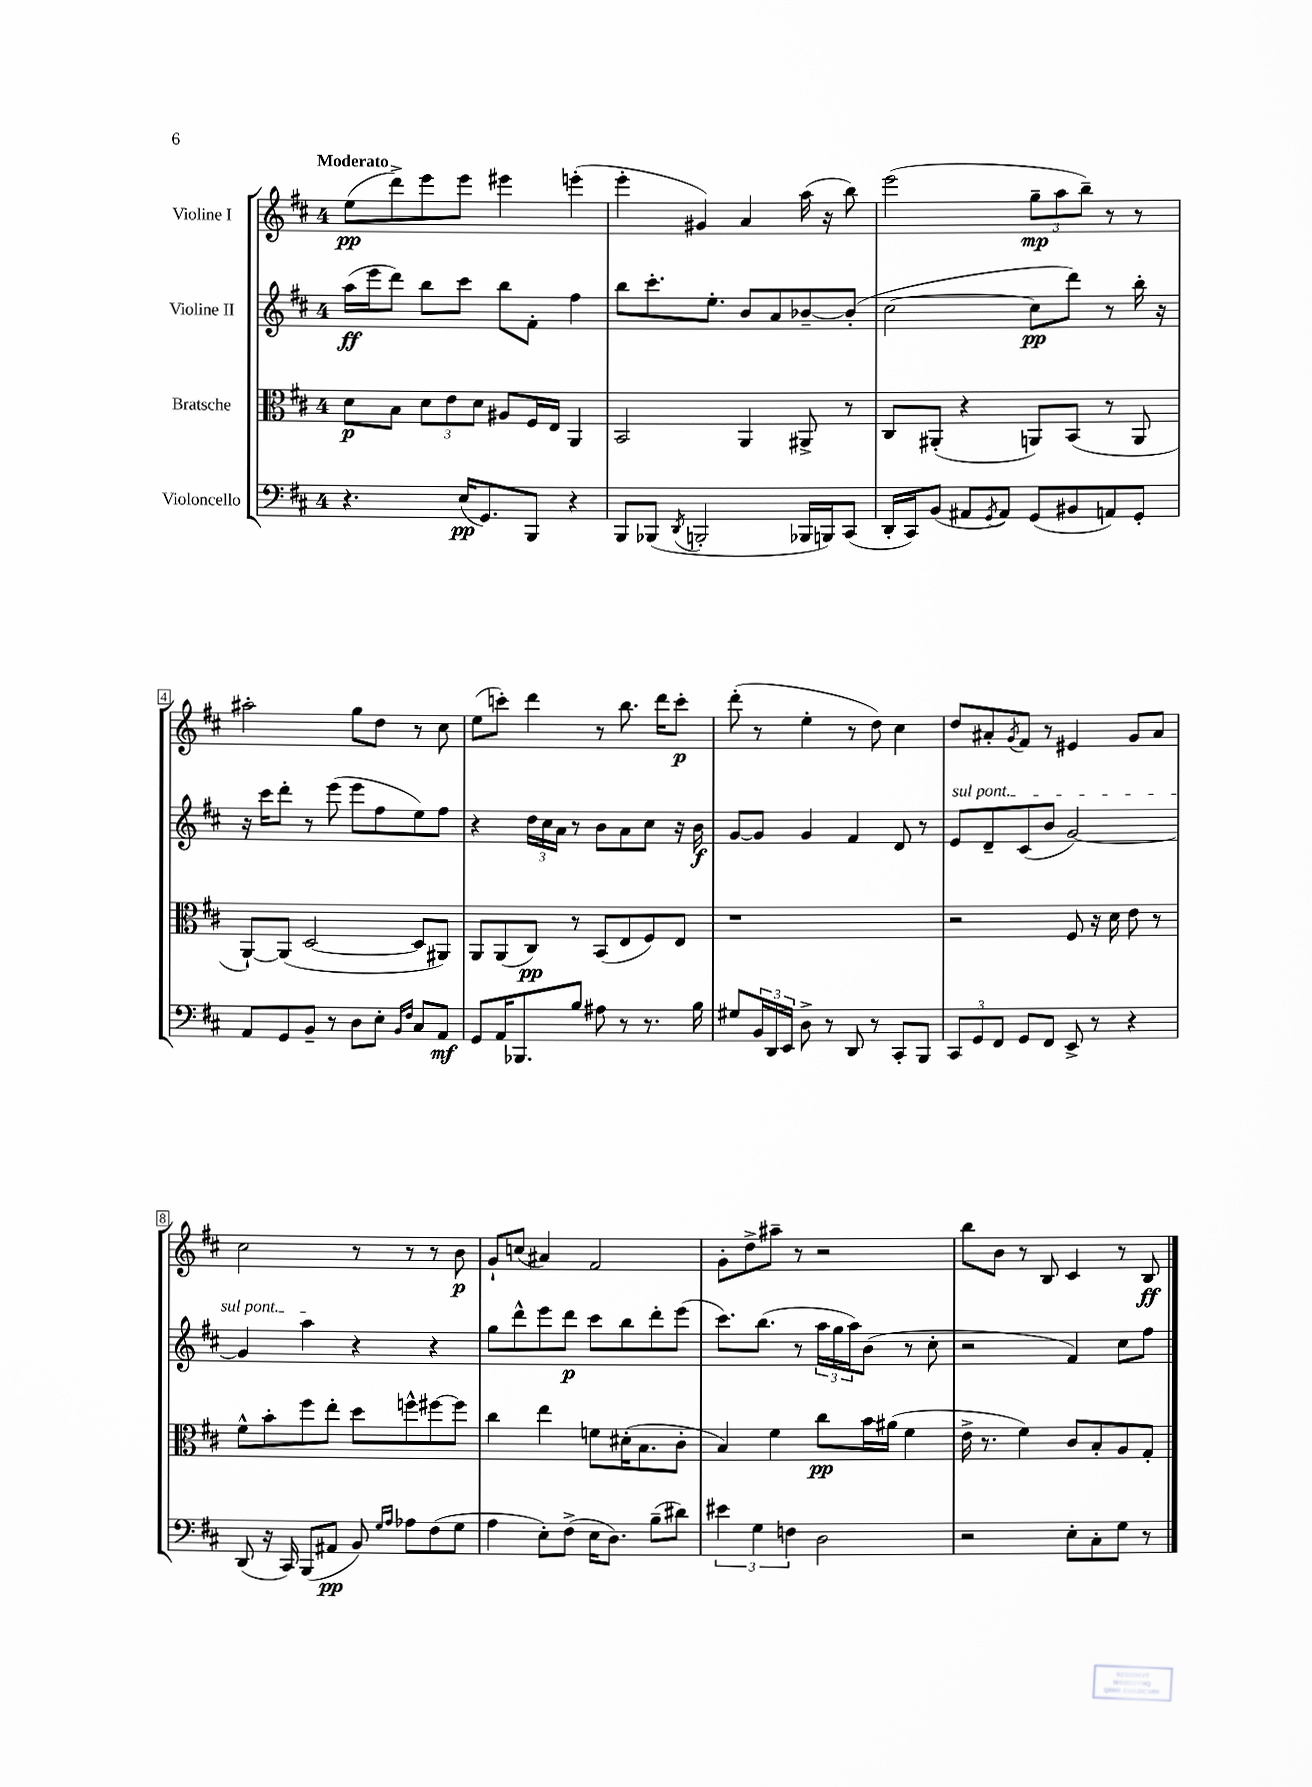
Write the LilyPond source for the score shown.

<<
\new StaffGroup <<
\new Staff = "s0" \with { instrumentName = "Violine I" } {
    \clef treble \key d \major \once \override Staff.TimeSignature.style = #'single-digit \time 4/4 \tempo "Moderato"
    e''8\pp( d'''8->) e'''8 e'''8 eis'''4 e'''4-.( |
    e'''4-. gis'4) a'4 a''16( r16 b''8) |
    e'''2( \tuplet 3/2 { g''8--\mp a''8 b''8--) } r8 r8 |
    ais''2-. g''8 d''8 r8 cis''8 |
    e''8( c'''8-.) d'''4 r8 b''8. d'''16 c'''8-.\p |
    d'''8-.( r8 e''4-. r8 d''8) cis''4 |
    d''8 ais'8-. \acciaccatura { g'8 } fis'8 r8 eis'4 g'8 ais'8 |
    cis''2 r8 r8 r8 b'8\p |
    g'8-! c''8( ais'4) fis'2 |
    g'8-. d''8-> ais''8-- r8 r2 |
    b''8 b'8 r8 b8 cis'4 r8 b8\ff \bar "|." |
}
\new Staff = "s1" \with { instrumentName = "Violine II" } {
    \clef treble \key d \major \once \override Staff.TimeSignature.style = #'single-digit \time 4/4
    a''16\ff( e'''16 d'''8) b''8 cis'''8 b''8 fis'8-. fis''4 |
    b''8 cis'''8.-. e''8.-. b'8 a'8 bes'8~-- bes'8-.( |
    cis''2~ cis''8\pp d'''8) r8 b''16-. r16 |
    r16 cis'''16 d'''8-. r8 e'''8( e'''8 fis''8 e''8) fis''8 |
    r4 \tuplet 3/2 { d''16 cis''16 a'16 } r8 b'8 a'8 cis''8 r16 b'16\f |
    g'8~ g'8 g'4 fis'4 d'8 r8 |
    \once \override TextSpanner.bound-details.left.text = \markup { \italic "sul pont." } e'8\startTextSpan d'8-- cis'8( b'8 g'2~) |
    g'4 a''4\stopTextSpan r4 r4 |
    g''8 d'''8-^ e'''8 d'''8\p cis'''8 b''8 d'''8-. e'''8( |
    cis'''8.) b''8.( r8 \tuplet 3/2 { a''16 g''16 a''16) } b'8( r8 cis''8-. |
    r2 fis'4) cis''8 fis''8 \bar "|." |
}
\new Staff = "s2" \with { instrumentName = "Bratsche" } {
    \clef alto \key d \major \once \override Staff.TimeSignature.style = #'single-digit \time 4/4
    d'8\p b8 \tuplet 3/2 { d'8 e'8 d'8 } ais8 fis16 e16 a,4 |
    b,2 a,4 ais,8-> r8 |
    cis8 ais,8-.( r4 a,8) b,8( r8 a,8 |
    a,8~-!) a,8( d2~ d8 ais,8) |
    a,8 a,8( cis8\pp) r8 b,8( e8 fis8) e8 |
    r1 |
    r2 fis8 r16 d'16 e'8 r8 |
    fis'8-^ b'8-. fis''8 e''8-. d''8 f''8-^ fis''8~ fis''8 |
    cis''4 e''4 f'8 dis'16-.( b8. cis'8-. |
    b4) fis'4 cis''8\pp b'16 ais'16( fis'4 |
    e'16-> r8. fis'4) cis'8 b8-. a8 g8-. \bar "|." |
}
\new Staff = "s3" \with { instrumentName = "Violoncello" } {
    \clef bass \key d \major \once \override Staff.TimeSignature.style = #'single-digit \time 4/4
    r4. e16\pp( g,8.) b,,8 r4 |
    b,,8 bes,,8( \acciaccatura { d,8 } b,,2-. bes,,16 b,,16) cis,8( |
    d,16-. cis,16) b,8( ais,8 \acciaccatura { g,8 } ais,8) g,8( bis,8 a,8) g,8-. |
    a,8 g,8 b,8-- r8 d8 e8-. \grace { b,16 fis16 } cis8 a,8\mf |
    g,8 a,16 bes,,8. b8 ais8 r8 r8. b16 |
    gis8 \tuplet 3/2 { b,16 d,16 e,16 } d8-> r8 d,8 r8 cis,8-. b,,8 |
    \tuplet 3/2 { cis,8 g,8 fis,8 } g,8 fis,8 e,8-> r8 r4 |
    d,8( r16 cis,16) b,,8( ais,8\pp b,8) \grace { g16 a16 } aes8 fis8( g8 |
    a4 e8-.) fis8->( e16 d8.) b8--( dis'8) |
    \tuplet 3/2 { eis'4 g4 f4 } d2 |
    r2 e8-. cis8-. g8 r8 \bar "|." |
}
>>
>>
\layout { \context { \Score \override BarNumber.stencil = #(make-stencil-boxer 0.1 0.3 ly:text-interface::print) } }
